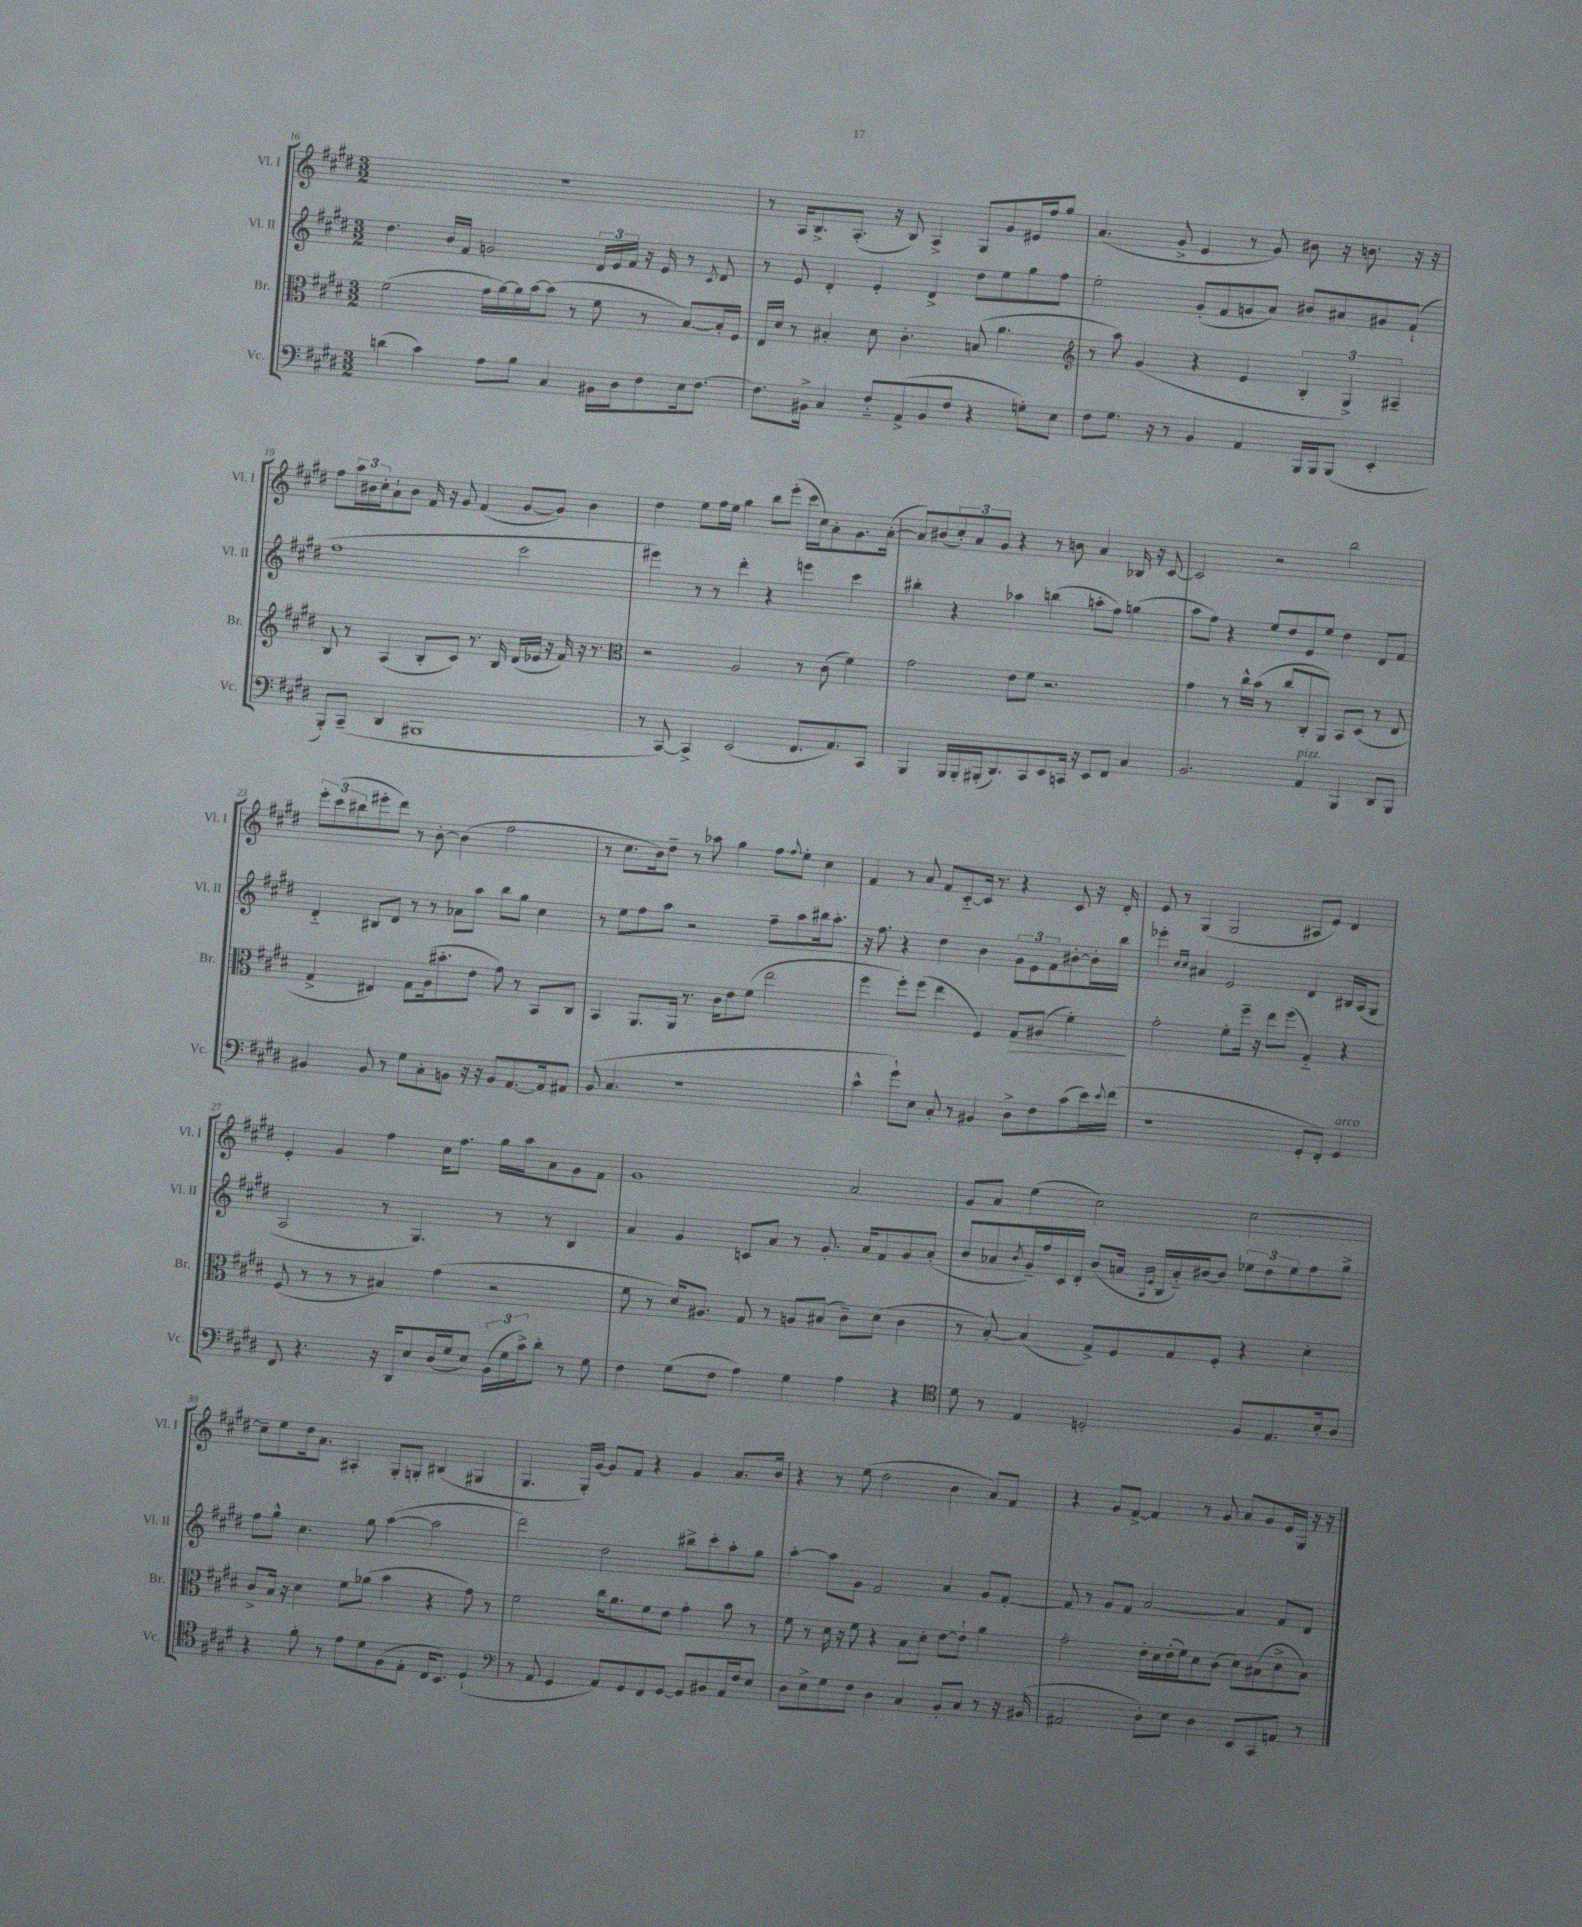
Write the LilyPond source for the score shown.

<<
\new StaffGroup <<
\new Staff = "s0" \with { instrumentName = "Vl. I" shortInstrumentName = "Vl. I" } {
    \clef treble \key e \major \numericTimeSignature \time 3/2
    R1. |
    r8 a16 b8.-> a8.-.( r16 b8) a4-> gis8 gis'8 eis'16 fis''16 gis''8 |
    a'4.( gis'8-> e'4 r8 gis'8) bis'8 r16 b'8. r16 r16 |
    fis''8 \tuplet 3/2 { a''16 bis'16 cis''16-. } a'8-! bis'8 fis'16 r16 gis'8 fis'4( gis'8~ gis'8) bis'4 |
    dis''4 e''8 fis''16 e''16 gis''4 b''8 e'''8-.( cis'''16 cis''16) a'8-. gis'8. a'16~-.( |
    a'8) bis'8( \tuplet 3/2 { cis''8-.) a'8 gis'8 } r4 r8 b'8 a'4 bes16 r16 cis'8~ |
    cis'2 r2 b''2 |
    \tuplet 3/2 { e'''8-. cis'''8( bis''8 } eis'''8-. dis'''8) r8 b'8~-. b'4( fis''2 |
    r8 cis''8. b'16) dis''8-- r8 aes''8 gis''4 fis''8 \appoggiatura { fis''8 } e''8-. cis''4 |
    fis'4 r8 a'8 fis'8 cis'8~-_ cis'16 r8. r4 cis'8 r16 dis'16-. |
    e'8 r8 gis4( gis2 ais8 e'8) dis'4 |
    e'4-. gis'4 fis''4 cis''16 fis''8. gis''16 a''16 a'8 gis'8 fis'8 |
    gis'1 a'2 |
    gis'8 a'8 e''4( cis''2) cis''2~ |
    cis''8-- e''8 dis''16 a'8. ais4-. gis8-. g8-. bis4( gis4 |
    gis4. gis16-.) gis'16~ gis'8 fis'8 r4 gis'4 a'8. b'16 |
    r4 r8 e''8( dis''2 b'4 a'8) fis'8 |
    r4 gis'8 fis'8~-> fis'4 r8 gis'8 a'8 gis'8 e'16 gis16 r16 r16 \bar "|." |
}
\new Staff = "s1" \with { instrumentName = "Vl. II" shortInstrumentName = "Vl. II" } {
    \clef treble \key e \major \numericTimeSignature \time 3/2
    dis''4. b'16 fis'16 g'2 \tuplet 3/2 { dis'16 e'16 fis'16 } r16 e'16 r8 \acciaccatura { cis'8 } dis'8 |
    r8 e'8 dis'4-. e'4-. dis'4-> dis''8 e''8 gis''8 fis''8 |
    e''2-. gis'8-.( fis'8 g'8 a'8) bis'8 ais'8 gis'8 fis'8-!( |
    fis''1 cis'''2 |
    eis'''4) r8 r8 dis'''4-. r4 e'''4 cis'''4 |
    bis''4-. r4 aes''4 b''4( a''8-. fis''8) g''4( |
    a''8 fis''8) r4 e''8 dis''8 e'8 e''8 dis''4 dis'8 fis'8 |
    dis'4-_ bis8 dis'8 r8 r8 aes'8 a''8 b''8 gis''8 cis''4 |
    r8 e''8 fis''8 a''8 r2 fis''8-- a''8 bis''16 a''8.-. |
    r16 fis''8. r4 dis''4 b'4 \tuplet 3/2 { gis'8 e'8 fis'8 } bis'8~-. bis'16-. b''16 |
    ees'''4-. \grace { cis''16 cis''16 } ais'4 e'2 dis'4 bis16 a16( gis8 |
    a2 r8 gis4.) r8 r8 b4 |
    a'4 gis'4 c'8 a'8 r8 gis'8.-. a'16 fis'8 gis'8 a'8-.( |
    b'8 aes'8 \acciaccatura { b'8 } gis'16--) fis''16 cis'16 dis'16-. b'8( a'16 \grace { a16 e'16 } b16 a'16-_) bis'16~ bis'8 \tuplet 3/2 { ees''8 dis''8 ees''8 } fis''8 gis''8-> |
    fis''8 gis''8-^ cis''4. gis''8 a''4~( a''2 |
    dis'''2) dis''2 bis''8-> cis'''8-. a''8-. gis''8 |
    a''4~-. a''8 gis'8 fis'2 a'4 gis'8 fis'8~-. |
    fis'8 r8 gis'8 fis'8 a'2~ a'4 fis'8 dis'8 \bar "|." |
}
\new Staff = "s2" \with { instrumentName = "Br." shortInstrumentName = "Br." } {
    \clef alto \key e \major \numericTimeSignature \time 3/2
    fis'2( gis'16 a'16~) a'16 b'16~ b'8( r8 fis'8 r8 b8~) b16-. fis16 |
    e16 dis'16 r8 bis4-. dis'8 cis'4.-. b8( a'4. |
    \clef treble r8 a''8) gis'4( r4 e'4 \tuplet 3/2 { b4-. gis4->) ais4-- } |
    b8 r8 a4( b8-. cis'8) r8. b16 dis'16( ees'16 r16 fis'16) r16 r8. |
    \clef alto r2 a2 r8 cis'8( fis'4) |
    gis'2 e'8 fis'8 r2. |
    gis'4 r8 cis''16-^ b'16( r8 cis''8 cis8-. a,8) b,8 dis8( r8 e8 |
    gis4-> eis4) gis8 a16( bis'8.-. e'8 gis'8) r8 b,8 cis8 |
    b,4 a,8. a,16 r8. cis'16 e'8 fis'8( e''2 |
    fis''4 fis''8-.) fis''8( e''4 fis4) gis8\> ais8( fis'4-.\!) |
    gis'2-. fis'8-. fis''16-- r16 e''8 fis''8( gis4-_) r4 |
    fis8( r8 r8 r8 bis4) gis'4( r2 |
    fis'8 r8 dis'16) ais8. gis8 r8 a8 bis8( cis'8--) dis'8( cis'4 |
    r8 b8~-.) b4( gis8->) fis8 gis8 fis8-. r4 dis'4-. |
    cis'8-> b16 r16 dis'4 fis'8 aes'8( b'4 r4 gis'8) r8 |
    fis'2 cis''16 a'8. fis'8 e'8 gis'4-. b'8 r8 |
    fis'8 r8 dis'16 r16 fis'8 r4 b8 dis'8-. e'8~ e'8-! a'4 |
    gis'2-. e'16-. dis'16 e'16-.( fis'16) dis'8 cis'8( dis'8) bis8( dis'8-> bis8) \bar "|." |
}
\new Staff = "s3" \with { instrumentName = "Vc." shortInstrumentName = "Vc." } {
    \clef bass \key e \major \numericTimeSignature \time 3/2
    d'4( cis'4) a8 b8 cis4 bis,16 dis16 fis8 e16 fis8.~ |
    fis8. bis,16-> cis4 fis8-_ a,8->( bis,8 fis8 r4 g8-.) e8 |
    fis8 gis8. r16 r8 b,4 a,4 b,,16 b,,16 b,,8( e,4-. |
    b,,8-.) cis,8--( dis,4 bis,,1 |
    r8 cis,8~) cis,4-> e,2( fis,8. a,8.) cis,8 |
    b,,4 b,,16 b,,16-. bis,,16-.( dis,8.) cis,8 e,8 c,16 r16 e,8 fis,8 cis4 |
    b,2. a,4^\markup { \italic "pizz." } b,,4 dis,8 b,,8 |
    bis,4 bis,8 r8 gis8 cis8-. b,8 r16 r16 b,8 a,8.~ a,16 ais,8 |
    b,8( cis4. r1 |
    cis'4-^ gis'8-!) e8 cis8-. r8 bis,4 dis8-> fis8 cis'8( e'16) \appoggiatura { e'8 } fis'16( |
    r1 gis,8-. fis,8-.) gis,4^\markup { \italic "arco" } |
    fis,8 r4. r16 dis,16 e8 dis16( gis16 e8) \tuplet 3/2 { b,16( gis16 cis'16->) } dis'8-. r8 gis8 |
    fis4 gis8( fis8 a4) gis4 a4 r4 |
    \clef tenor dis'8 r8 e4 d2-. fis8 e8. b16-. a8 |
    r4 fis'8-. r8 e'8 dis'8 fis8( e8-. cis16 b,8.) dis4-!( |
    \clef bass r8 a,8 gis,4 a,8) gis,8 fis,8 gis,8~ gis,8 bis,8 a,16 fis16 e8 |
    dis8 e8-> gis8 fis8 dis4 cis4 b,8-. cis8 r8 r16 bis,16( |
    ais,2 dis8-.) e8 dis4 e,8 cis,8 a,8 r8 \bar "|." |
}
>>
>>
\layout { \context { \Score currentBarNumber = #16 } }
